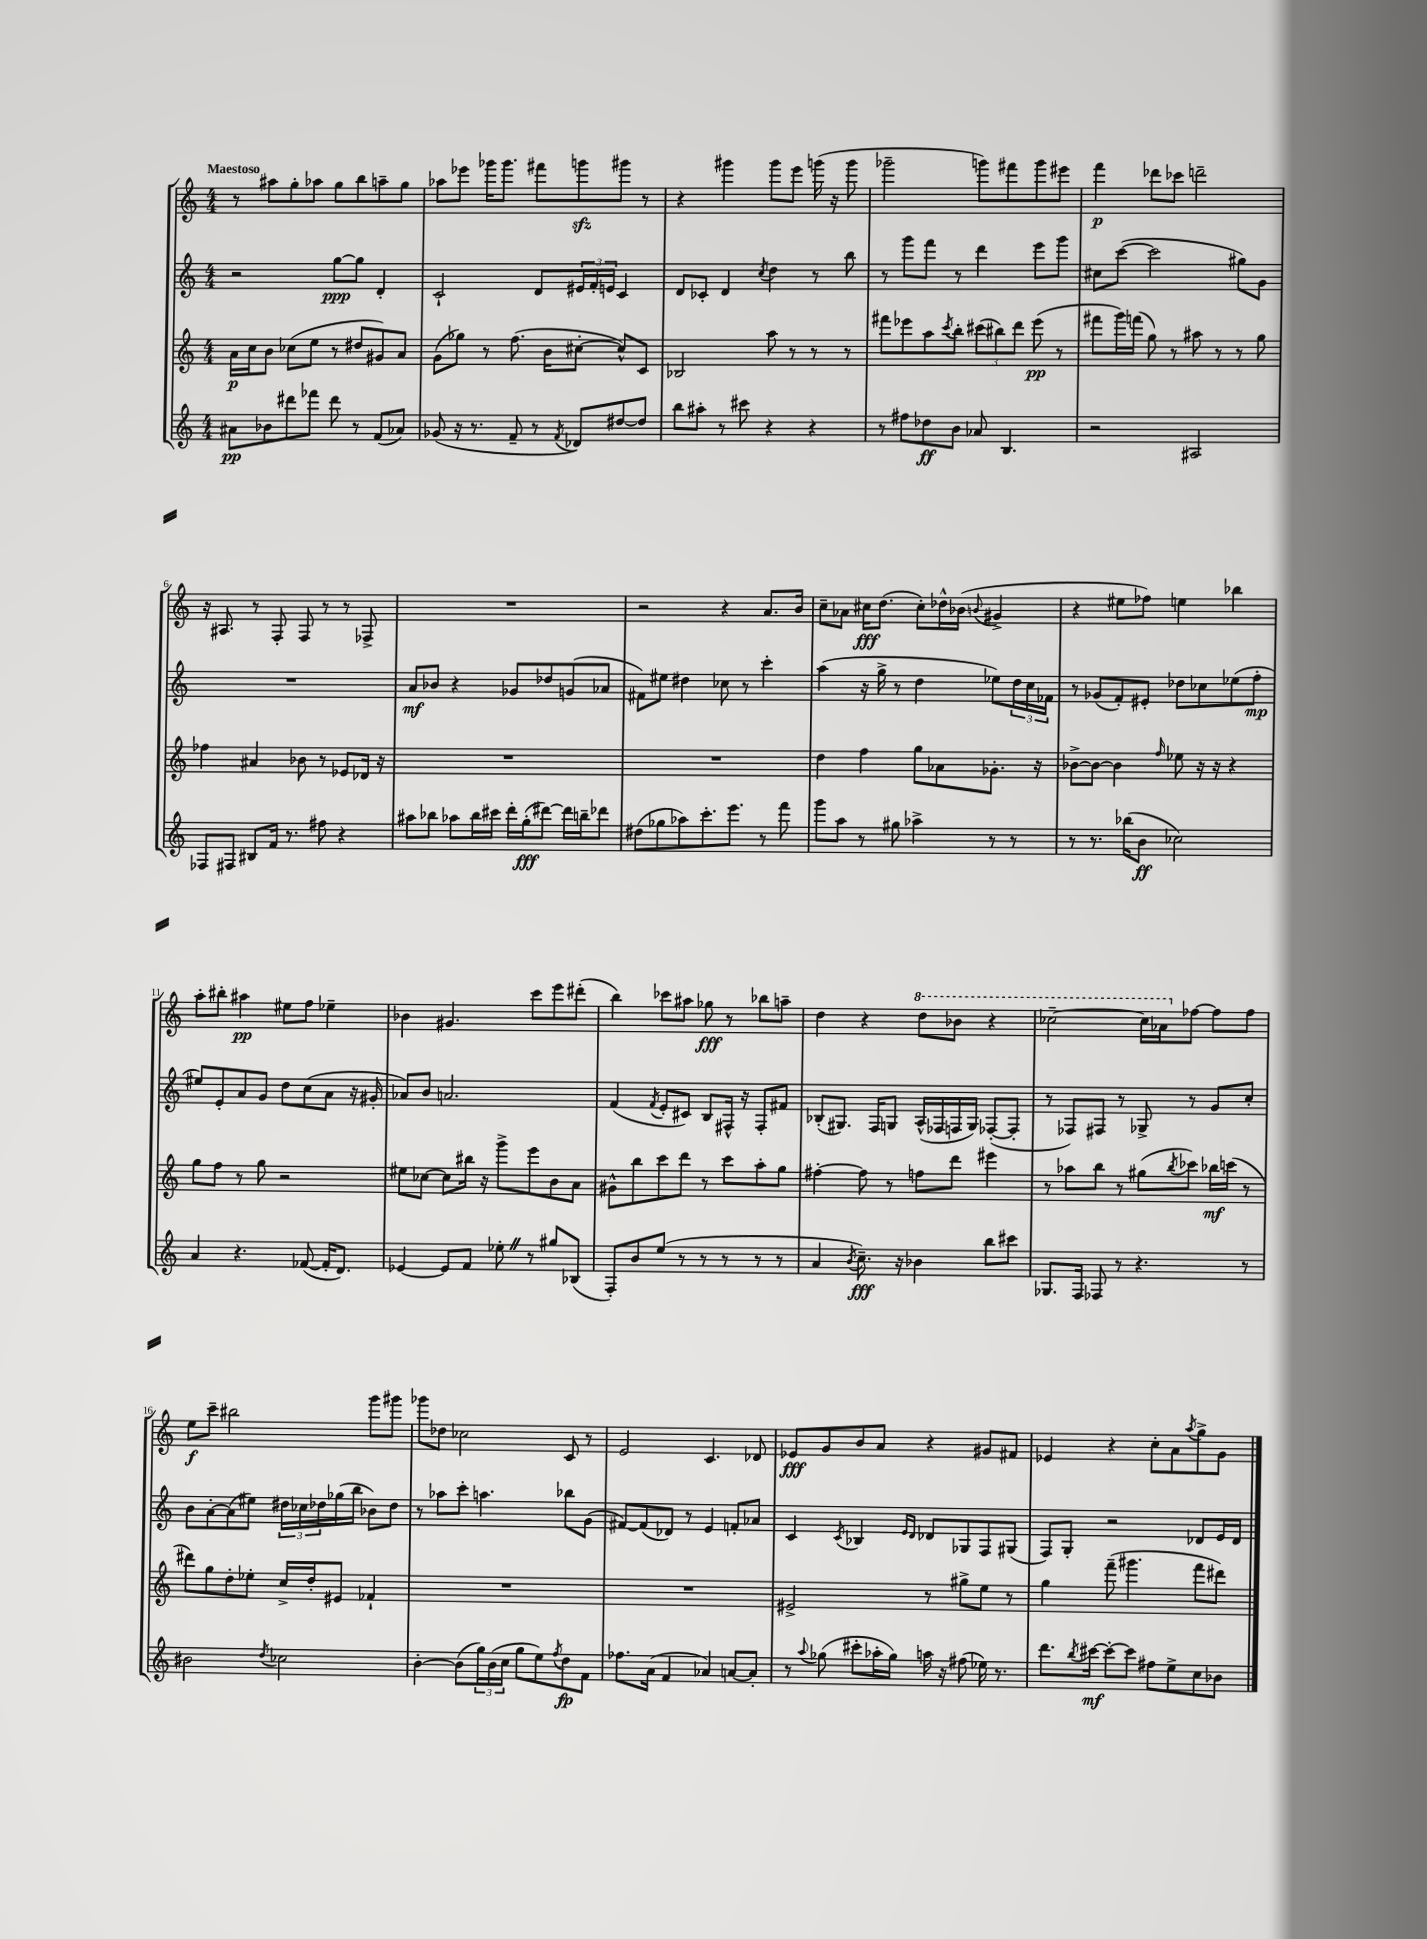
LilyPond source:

<<
\new StaffGroup <<
\new Staff = "s0" {
    \clef treble \key c \major \numericTimeSignature \time 4/4 \tempo "Maestoso"
    r8 ais''8 g''8-. aes''8 g''8 b''8 a''8-- g''8 |
    aes''8 ees'''8 ges'''16 ges'''8. fis'''8 g'''8\sfz gis'''8 r8 |
    r4 gis'''4 gis'''8 e'''8 g'''16( r16 g'''8 |
    ges'''2-- g'''8) fis'''8 g'''8 eis'''8 |
    f'''4\p des'''8 ces'''8 d'''2-- |
    r16 ais8. r8 f8-. f8 r8 r8 fes8-> |
    R1 |
    r2 r4 a'8. b'16 |
    c''8-- aes'8 cis''16\fff d''8.( cis''8-.) des''16-^ bes'16( \appoggiatura { b'8 } gis'4-> |
    r4 eis''8 fes''8) e''4 bes''4 |
    a''8-. bis''8-. ais''4\pp eis''8 f''8 ees''4-- |
    bes'4 gis'4. c'''8 e'''8 dis'''8-.( |
    b''4) ces'''8 ais''8 ges''8\fff r8 bes''8 a''8-- |
    d''4 r4 \ottava #1 d'''8 bes''8 r4 |
    ces'''2~-- ces'''16 aes''16 \ottava #0 fes''8~ fes''8 fes''8 |
    e''8\f c'''8-- bis''2 g'''8 gis'''8 |
    ges'''8 des''8 ces''2 c'8 r8 |
    e'2 c'4. des'8 |
    ees'8\fff g'8 b'8 a'8 r4 gis'8 fis'8 |
    ees'4 r4 c''8-. a'8 \acciaccatura { a''8 } g''8-> g'8 \bar "|." |
}
\new Staff = "s1" {
    \clef treble \key c \major \numericTimeSignature \time 4/4
    r2 g''8~\ppp g''8 d'4-. |
    c'2-! d'8 \tuplet 3/2 { eis'16 f'16-. e'16 } c'4 |
    d'8 ces'8-. d'4 \acciaccatura { c''8 } d''4 r8 b''8 |
    r8 g'''8 f'''8 r8 d'''4 e'''8 g'''8 |
    cis''8 c'''8~( c'''2 gis''8) g'8 |
    R1 |
    a'8\mf bes'8 r4 ges'8 des''8 g'8( aes'8 |
    fis'8) eis''8 dis''4 ces''8 r8 c'''4-. |
    a''4( r16 g''16-> r8 d''4 ees''8) \tuplet 3/2 { d''16 c''16 fes'16 } |
    r8 ges'8( f'8-.) eis'8-. des''8 ces''8 ees''8( f''8-.\mp |
    eis''8) e'8-. a'8 g'8 d''8 c''8( a'8 r16 gis'16-. |
    aes'8) b'8 a'2. |
    f'4( \acciaccatura { f'8 } e'8-. cis'8) b8 fis16-^ r16 fis8-. fis'8 |
    bes8-.( gis8.) f16 g8 a16-^( fes16 f16 g16) fes8~-.( fes8-. |
    r8 fes8) fis8 r8 ges8-> r8 g'8 c''8-. |
    b'8 a'8~-. a'8( eis''8) \tuplet 3/2 { dis''16 ces''16 des''16 } ges''16( b''16 bes'8) des''8 |
    r8 aes''8 c'''8-. a''4. bes''8 g'8( |
    fis'8~) fis'8( des'8) r8 e'4 f'8-. aes'8 |
    c'4 \acciaccatura { c'8 } bes4 \grace { e'16 d'16 } des'8 ges8 f8 gis8( |
    f8) g8-. r2 des'8 e'16 des'16 \bar "|." |
}
\new Staff = "s2" {
    \clef treble \key c \major \numericTimeSignature \time 4/4
    a'16\p c''16 b'8 ces''8( e''8 r8 dis''8 gis'8) a'8 |
    g'8( ges''8) r8 f''8.( b'16 cis''8~-. cis''8-^) c'8 |
    bes2 a''8 r8 r8 r8 |
    fis'''8 ees'''8 a''8 \acciaccatura { c'''8 } b''8-. \tuplet 3/2 { cis'''8( bis''8) d'''8 } ees'''8\pp( r8 |
    fis'''8 g'''16) f'''16( g''8) r8 ais''8 r8 r8 g''8 |
    fes''4 ais'4 bes'8 r8 ees'8 des'16 r16 |
    R1 |
    R1 |
    d''4 f''4 g''8 aes'8 ges'8.-. r16 |
    bes'8~-> bes'8~ bes'4 \grace { f''16 } ees''8 r16 r16 r4 |
    g''8 f''8 r8 g''8 r2 |
    eis''8 ces''8~ ces''8 bis''16 r16 g'''8-> e'''8 b'8 a'8 |
    gis'8-^ b''8 c'''8 d'''8 r8 c'''8 a''8-. g''8 |
    fis''4~-. fis''8 r8 f''8 d'''8 eis'''4 |
    r8 aes''8 b''8 r8 gis''8( \acciaccatura { b''8 } ces'''8) bes''16\mf c'''16( r8 |
    dis'''8) g''8 d''8-. ees''8-. c''16-> d''16-. eis'8 fes'4-! |
    R1 |
    R1 |
    eis'2-> r8 gis''8-> e''8 r8 |
    g''4 f'''8--( gis'''4. f'''8 dis'''8) \bar "|." |
}
\new Staff = "s3" {
    \clef treble \key c \major \numericTimeSignature \time 4/4
    ais'8\pp bes'8 dis'''8 fes'''8 dis'''8 r8 f'8( aes'8) |
    ges'8( r16 r8. f'8-- r8 \acciaccatura { f'8 } des'8) dis''8~ dis''8 |
    b''8 ais''8-. r8 cis'''8 r4 r4 |
    r8 fis''8 des''8\ff b'8 aes'8 b4. |
    r2 ais2 |
    fes8 fis8 bis8 f'16 r8. fis''8 r4 |
    ais''8 bes''8 aes''8 bes''16 cis'''16 d'''16-. g''16-.\fff( dis'''8~) dis'''16 b''16-- des'''8 |
    dis''8( ges''8 aes''8) c'''8.-. e'''8. r8 f'''8 |
    g'''8 a''8 r8 gis''8 aes''4-> r8 r8 |
    r8 r8. bes''16( b'8\ff ces''2) |
    a'4 r4. fes'8~( fes'16-. d'8.) |
    ees'4~ ees'8 f'8 ees''8-. \once \override BreathingSign.text = \markup { \musicglyph "scripts.caesura.straight" } \breathe r8 gis''8 bes8( |
    f8-.) b'8 e''8( r8 r8 r8 r8 r8 |
    a'4 \acciaccatura { b'8 } c''8.--\fff) r16 bes'4 b''8 cis'''8 |
    ges8. f16 fes8 r8 r4. r8 |
    bis'2 \acciaccatura { d''8 } ces''2 |
    b'4~-. b'8( \tuplet 3/2 { g''16) b'16( c''16 } g''8 e''8) \acciaccatura { f''8 } d''8\fp f'8 |
    fes''8. a'16( f'4 aes'4) a'8~ a'8-. |
    r8 \appoggiatura { a''8 } ges''8( cis'''8-. aes''16-. ges''16) a''16 r16 fis''8( ees''16) r8. |
    d'''8. \acciaccatura { b''8 } cis'''16~\mf cis'''8~-. cis'''8 fis''8 e''8-> c''8 bes'8 \bar "|." |
}
>>
>>
